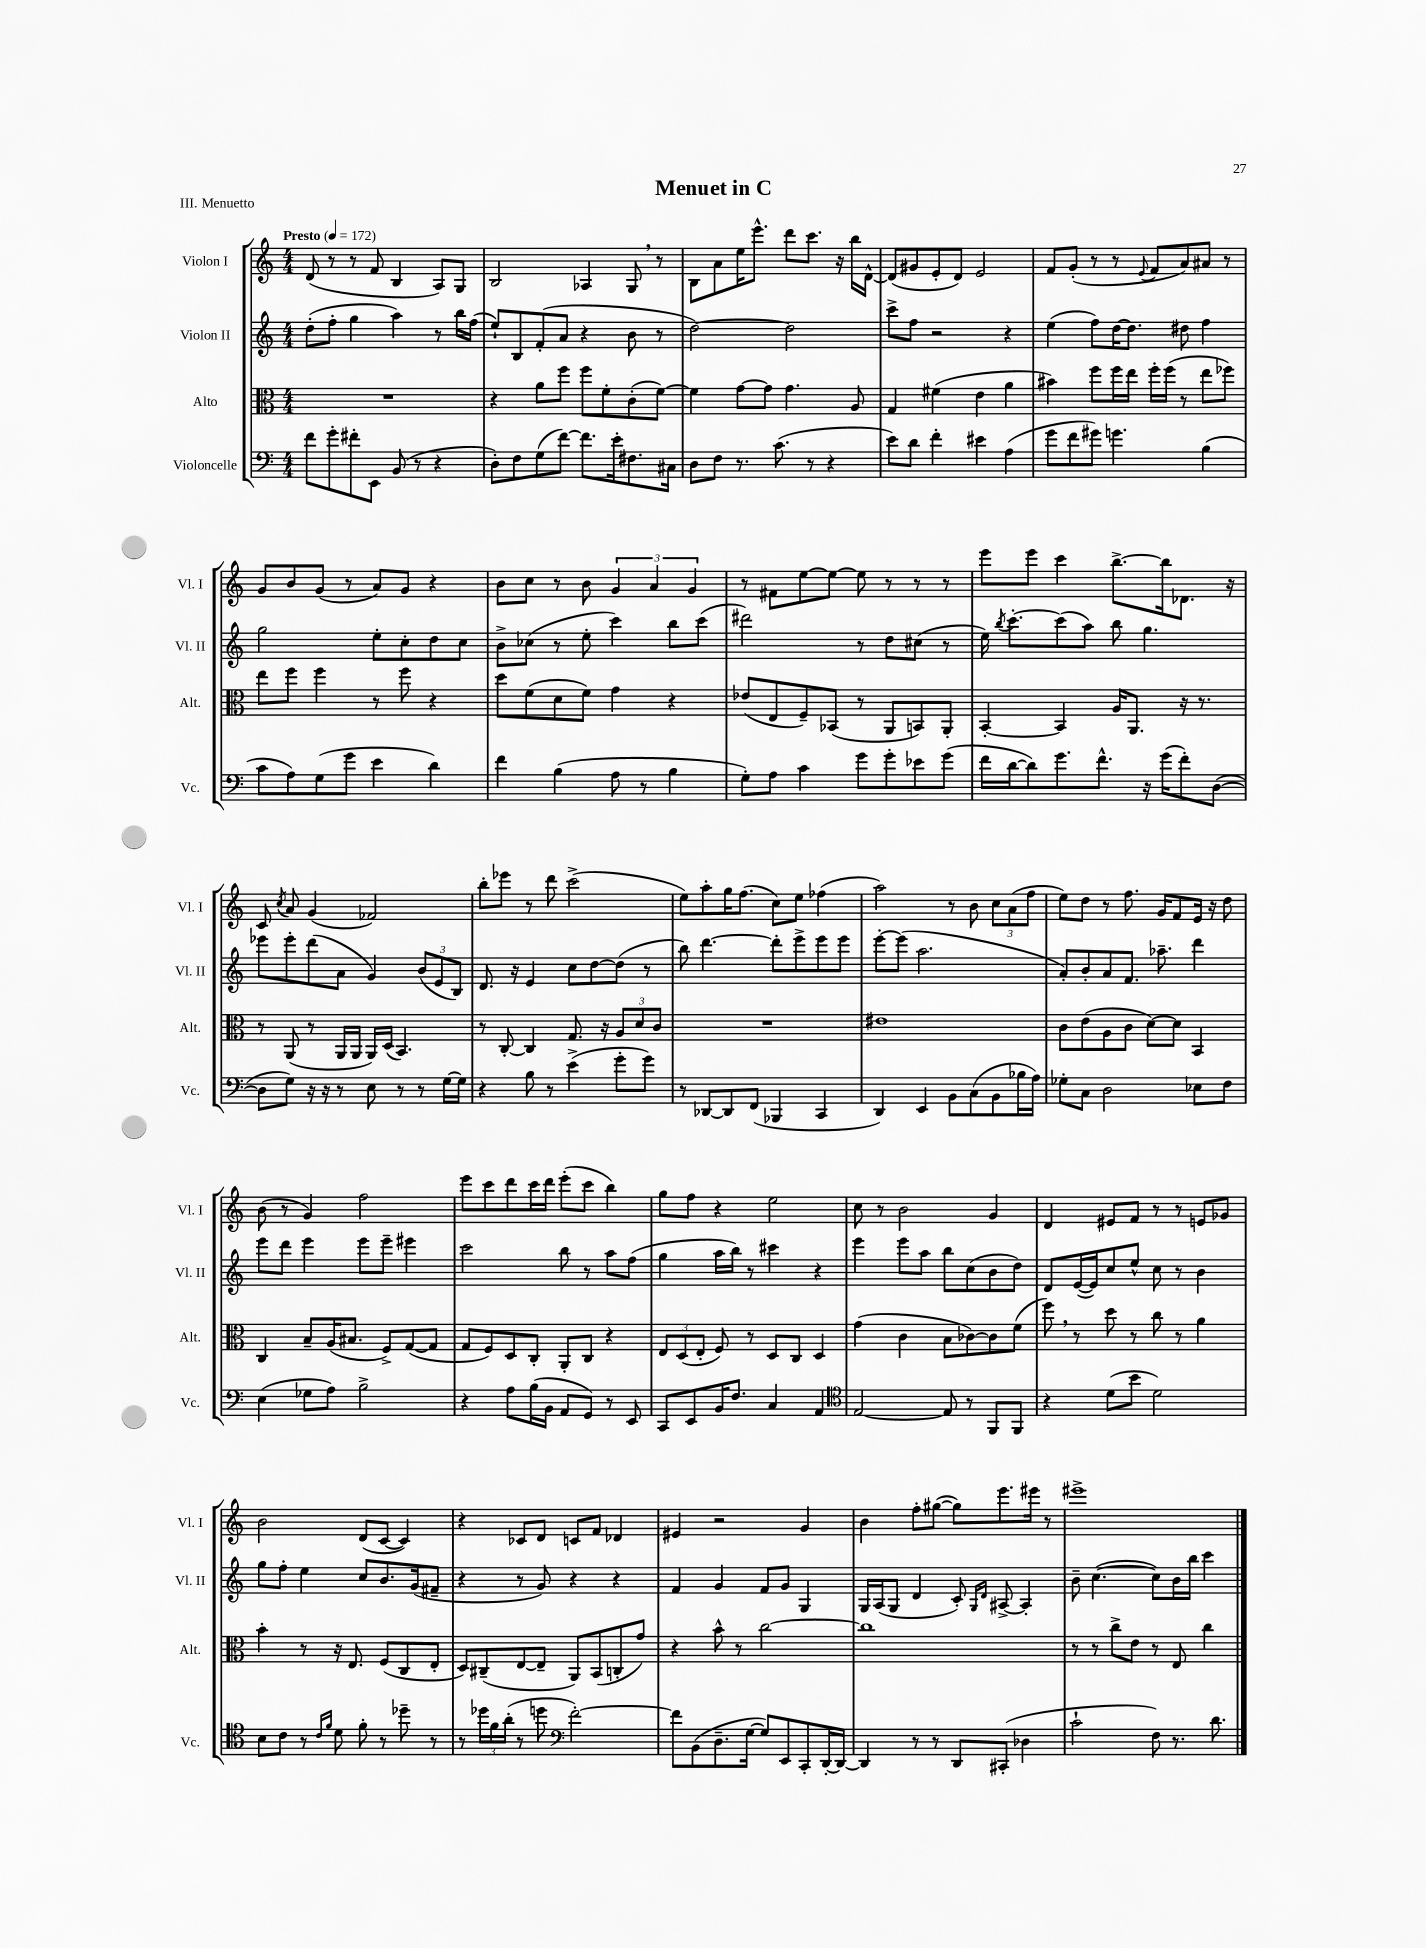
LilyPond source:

\header { title = "Menuet in C" piece = "III. Menuetto" }
<<
\new StaffGroup <<
\new Staff = "s0" \with { instrumentName = "Violon I" shortInstrumentName = "Vl. I" } {
    \clef treble \key c \major \numericTimeSignature \time 4/4 \tempo "Presto" 4 = 172
    \autoBeamOff d'8( r8 r8 f'8 b4 a8[) g8] |
    b2 aes4 g8 \breathe r8 |
    b8[ a'8 e''16 e'''8.]-^ d'''8[ c'''8.] r16 b''16[ d'16]~-^ |
    d'8[( gis'8 e'8-. d'8]) e'2 |
    f'8[ g'8]-.( r8 r8 \appoggiatura { e'8 } f'8[ a'8) ais'8] r8 |
    g'8[ b'8 g'8]( r8 a'8[) g'8] r4 |
    b'8[ c''8] r8 b'8 \tuplet 3/2 { g'4 a'4 g'4 } |
    r8 fis'8[ e''8~ e''8]~ e''8 r8 r8 r8 |
    e'''8[ e'''8] c'''4 b''8.[~-> b''16 des'8.] r16 |
    c'8 \acciaccatura { c''8 } a'8 g'4( fes'2) |
    b''8[-. ees'''8] r8 d'''8 c'''2->( |
    e''8[) a''8-. g''16 f''8.]( c''8[) e''8] fes''4( |
    a''2) r8 b'8 \tuplet 3/2 { c''8[ a'8( f''8] } |
    e''8[) d''8] r8 f''8. g'16[ f'8 e'16] r16 d''8 |
    b'8( r8 g'4) f''2 |
    e'''8[ c'''8 d'''8 c'''16 d'''16] e'''8[-.( c'''8] b''4) |
    g''8[ f''8] r4 e''2 |
    c''8 r8 b'2 g'4 |
    d'4 eis'8[ f'8] r8 r8 e'8[ ges'8] |
    b'2 d'8[( c'8]~ c'4) |
    r4 ces'8[ d'8] c'8[ f'8] des'4 |
    eis'4 r2 g'4 |
    b'4 f''8[-. gis''8]~( gis''8[) e'''8. eis'''16] r8 |
    eis'''1-> \bar "|." |
}
\new Staff = "s1" \with { instrumentName = "Violon II" shortInstrumentName = "Vl. II" } {
    \clef treble \key c \major \numericTimeSignature \time 4/4
    \autoBeamOff d''8[-.( f''8]-. g''4 a''4) r8 b''16[ f''16]( |
    e''8[-!) b8 f'8-.( a'8] r4 b'8 r8 |
    d''2~) d''2 |
    c'''8[-> f''8] r2 r4 |
    e''4( f''8[) d''16~ d''8.] dis''8 f''4 |
    g''2 e''8[-. c''8-. d''8 c''8] |
    b'8[-> ces''8]( r8 e''8-. c'''4) b''8[ c'''8]( |
    dis'''2) r8 d''8[ cis''8]( r8 |
    e''16) \acciaccatura { b''8 } c'''8.[~-. c'''8( a''8]) b''8 g''4. |
    ees'''8[ ees'''8-. d'''8( a'8] g'4) \tuplet 3/2 { b'8[( e'8 b8]) } |
    d'8. r16 e'4 c''8[ d''8~ d''8]( r8 |
    b''8) d'''4.~ d'''8[-. e'''8-> e'''8 e'''8] |
    e'''8[~-. e'''8]( a''2. |
    a'8[-.) b'8-. a'8 f'8.] aes''8.-- d'''4 |
    e'''8[ d'''8] e'''4 e'''8[ e'''8]-- eis'''4 |
    c'''2 b''8 r8 a''8[ f''8]( |
    g''4 a''16[ b''16]) r8 cis'''4 r4 |
    e'''4 e'''8[ a''8] b''8[ c''8( b'8 d''8]) |
    d'8[ e'16~( e'16) c''8 e''8]-^ c''8 r8 b'4 |
    g''8[ f''8]-. e''4 c''8[ b'8. g'16( fis'8]-- |
    r4 r8 g'8) r4 r4 |
    f'4 g'4 f'8[ g'8] g4 |
    g16[ a16( g8] d'4 c'8-.) \grace { g16[ d'16] } ais8~-> ais4-. |
    b'8-- c''4.~( c''8[) b'16 b''16] c'''4 \bar "|." |
}
\new Staff = "s2" \with { instrumentName = "Alto" shortInstrumentName = "Alt." } {
    \clef alto \key c \major \numericTimeSignature \time 4/4
    \autoBeamOff R1 |
    r4 a'8[ f''8] f''8[ f'8-. c'8-.( f'8]~) |
    f'4 g'8[~ g'8] g'4. a8 |
    g4 fis'4( e'4 a'4 |
    bis'4) f''8[ f''16 e''16] f''16[-. f''16]( r8 e''8[ fes''8]) |
    e''8[ f''8] f''4 r8 f''8 r4 |
    d''8[ f'8( d'8 f'8]) g'4 r4 |
    ees'8[( e8 f8--) bes,8]( r8 a,8[ b,8) a,8]-. |
    b,4~-. b,4 a16[ a,8.] r16 r8. |
    r8 a,8( r8 a,16[ a,16] a,16[) d16]( b,4.) |
    r8 c8~-. c4 g8. r16 \tuplet 3/2 { a8[ d'8 c'8] } |
    R1 |
    eis'1 |
    c'8[ e'8( a8 c'8] d'8[~) d'8] b,4 |
    c4 b8[-- a16( bis8.] f8[->) g8~( g8] |
    g8[ f8) d8 c8]-. a,8[-. c8] r4 |
    \tuplet 3/2 { e8[ d8( e8]-. } f8) r8 d8[ c8] d4 |
    g'4( c'4 b8[ ces'8~) ces'8 f'8]( |
    f''8) \breathe r8 d''8 r8 c''8 r8 a'4 |
    b'4-. r8 r16 e8. f8[( c8 e8]-. |
    d8[) cis8--( e8~ e8]-- a,8[) b,8( c8-. g'8]) |
    r4 b'8-^ r8 c''2~ |
    c''1 |
    r8 r8 c''8[-> e'8] r8 e8 c''4 \bar "|." |
}
\new Staff = "s3" \with { instrumentName = "Violoncelle" shortInstrumentName = "Vc." } {
    \clef bass \key c \major \numericTimeSignature \time 4/4
    \autoBeamOff f'8[ g'8-. fis'8-. e,8] b,8( r8 r4 |
    d8[-.) f8 g8( f'8]~) f'8.[ e'16-. fis8. cis16] |
    d8[ f8] r8. c'8.( r8 r4 |
    e'8[) d'8] f'4-. eis'4 a4( |
    g'8[ f'8 gis'8]) g'4. b4( |
    c'8[ a8) g8( g'8] e'4 d'4) |
    f'4 b4( a8 r8 b4 |
    g8[-.) a8] c'4 g'8[ g'8-. ees'8 g'8]( |
    f'16[ d'16~ d'8) g'8. f'8.]-^ r16 g'16[( f'8-.) d8]~( |
    d8[ g8]) r16 r16 r8 e8 r8 r8 g16[~ g16] |
    r4 b8 r8 e'4->( g'8[-. g'8]) |
    r8 des,8[~ des,8 f,8]( bes,,4 c,4 |
    d,4) e,4 b,8[ c8( b,8 bes16 a16]) |
    ges8[-. c8] d2 ees8[ f8] |
    e4( ges8[ a8]) b2-> |
    r4 a8[ b16( b,16] a,8[ g,8]) r8 e,8 |
    c,8[ e,8 b,16 f8.] c4 a,4 |
    \clef tenor e2~ e8 r8 f,8[ f,8] |
    r4 d'8[( b'8] d'2) |
    b8[ c'8] r8 \grace { c'16[ f'16] } d'8 f'8-. r8 des''8-- r8 |
    r8 \tuplet 3/2 { des''16[ f'16 a'16]-.( } r8 d''8 \clef bass f'2~-.) |
    f'8[ b,8( d8.-- g16]~ g8[) e,8 c,8-. d,16~-. d,16]~ |
    d,4 r8 r8 d,8[ cis,8]-.( des4 |
    c'2-! f8) r8. d'8. \bar "|." |
}
>>
>>
\layout { \context { \Score \remove "Bar_number_engraver" } }
